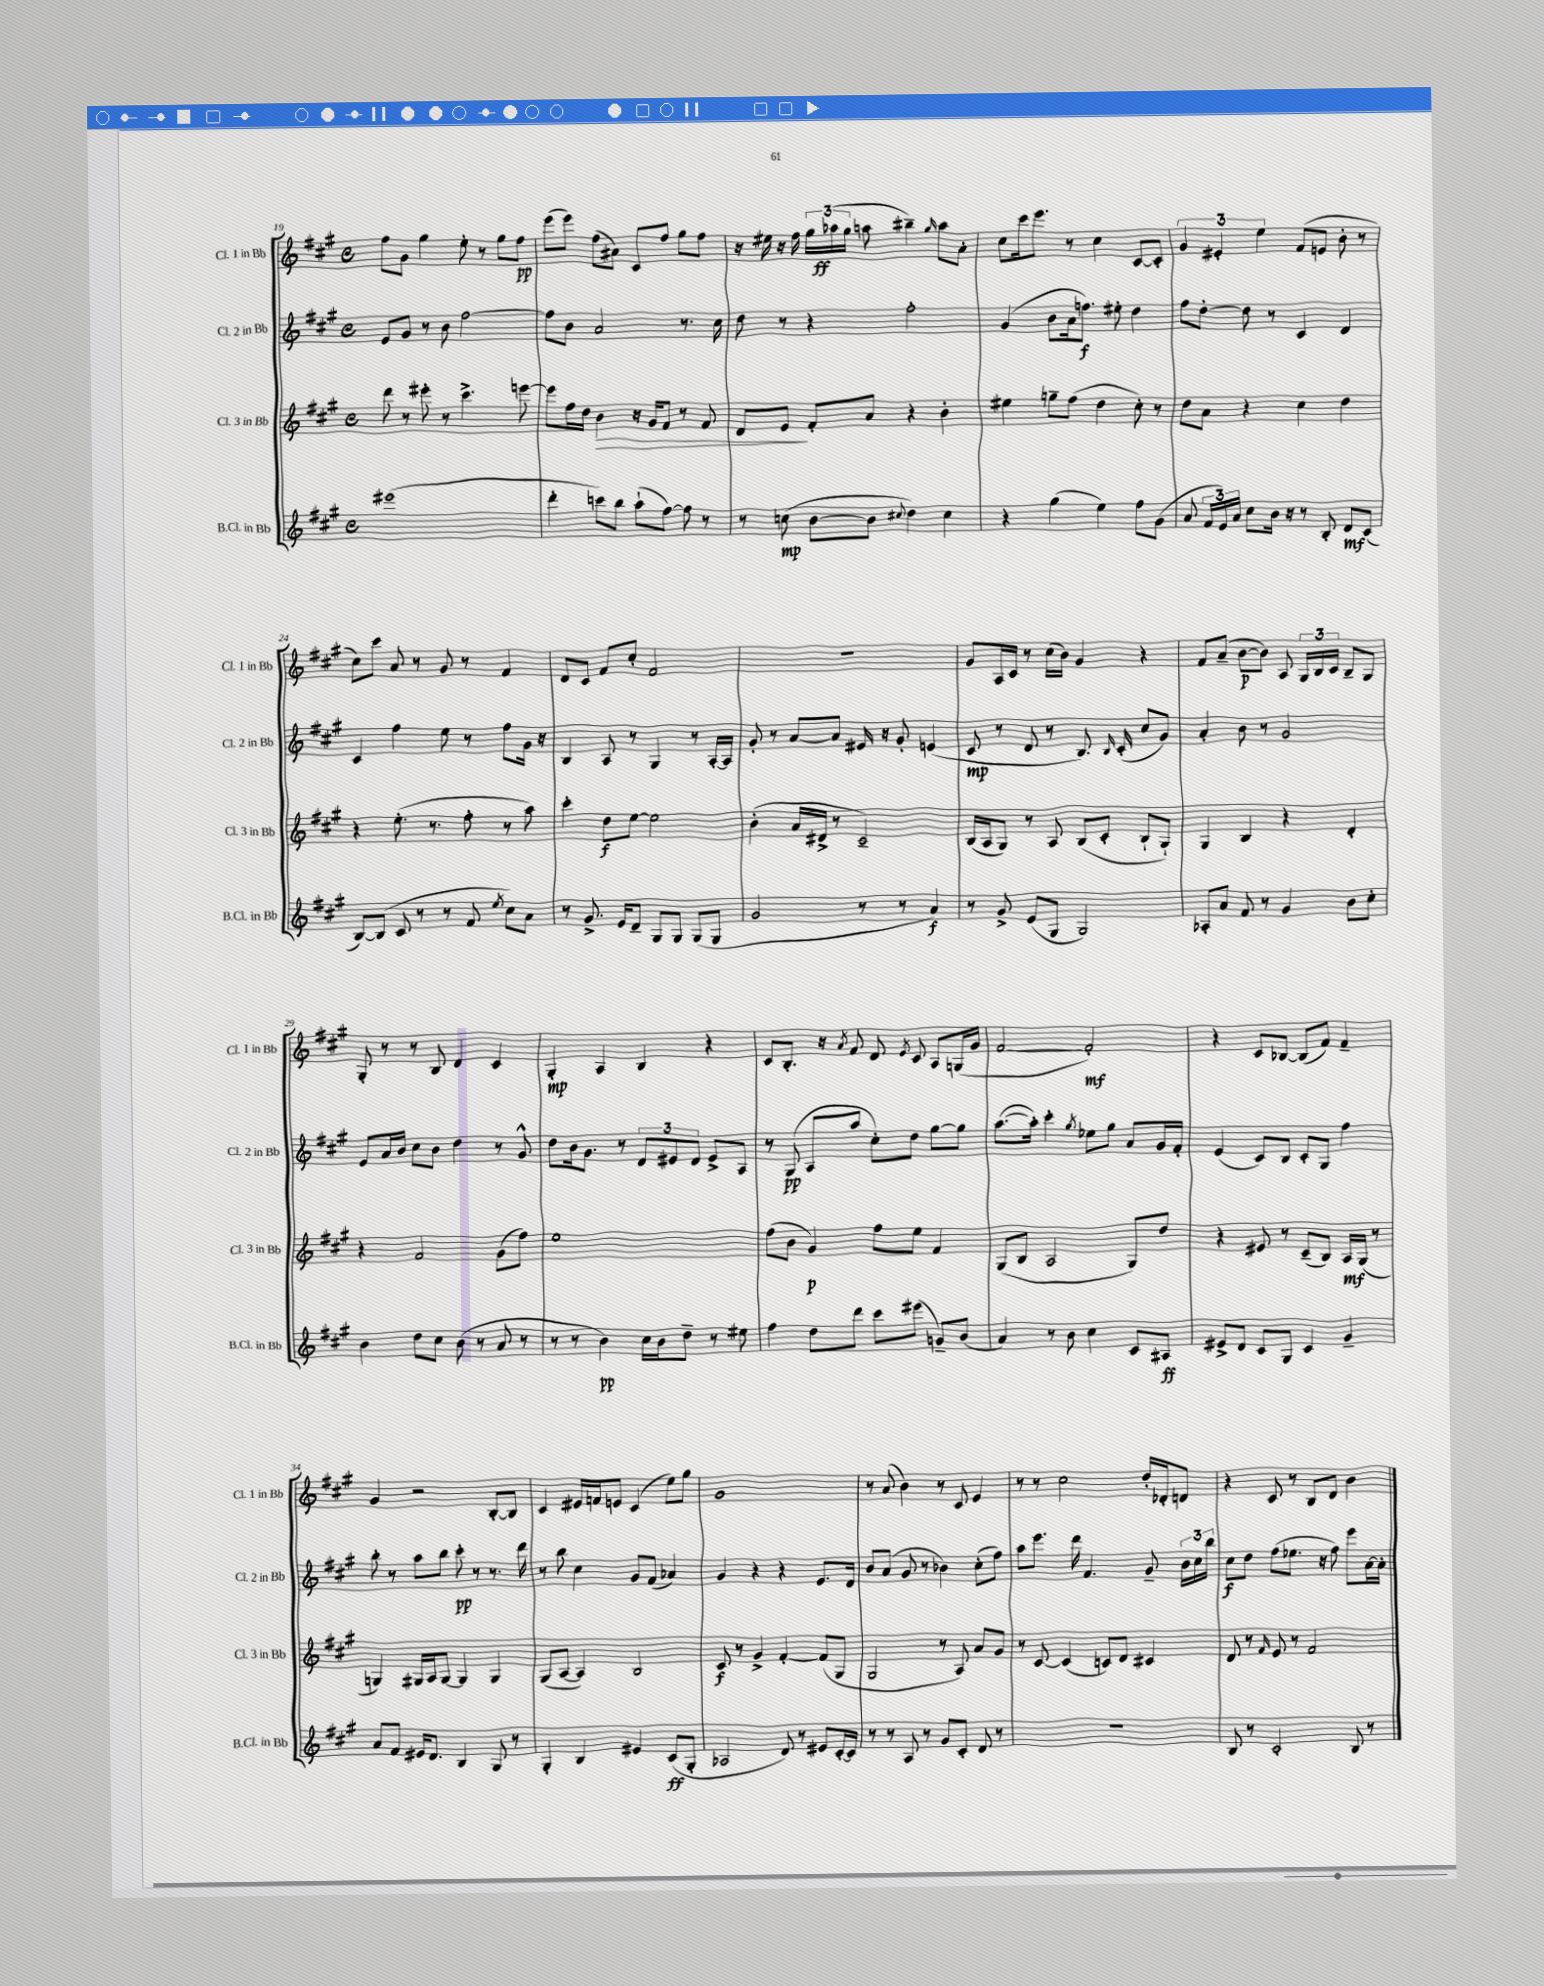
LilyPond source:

<<
\new StaffGroup <<
\new Staff = "s0" \with { instrumentName = "Cl. 1 in Bb" shortInstrumentName = "Cl. 1 in Bb" } {
    \clef treble \key a \major \defaultTimeSignature \time 4/4
    \autoBeamOff fis''8[ gis'8] gis''4 e''8-. r8 gis''8[ fis''8]\pp |
    e'''8[( e'''8]) fis''8[( ais'8]) cis'8[ fis''8] gis''8[ fis''8] |
    r16 eis''16 r16 fis''16 \tuplet 3/2 { gis''16[ aes''16\ff( gis''16] } a''8 bis''4--) \grace { gis''16 } a''8[ a'8]-. |
    cis''8[ cis'''16 e'''8.] r8 cis''4 cis'8[~ cis'8]-. |
    \tuplet 3/2 { gis'4 eis'4-. e''4 } fis'8[( e'8] b'8-. r8 |
    cis''8[) cis'''8] a'8 r8 gis'8 r8 fis'4 |
    d'8[ cis'8] fis'8[ cis''8]-. fis'2 |
    R1 |
    gis'8[ a16 cis'16] r8 cis''16[( b'16]) gis'4 r4 |
    fis'8[ a'8]--( b'8[~\p b'8]) a8 \tuplet 3/2 { gis16[ b16 cis'16] } b8[-- gis8] |
    gis8-. r8 r8 b8 d'4 cis'4 |
    gis4-.\mp a4 b4 r4 |
    cis'8[ b8.]-. r16 \acciaccatura { a'8 } fis'8 d'8 \acciaccatura { e'8 } cis'8 a8[ g16( gis'16] |
    fis'2~ fis'2-.\mf) |
    r4 cis'8[ bes8]~ bes8[( fis'8]) fis'4-- |
    gis'4 r2 b8[~-. b8] |
    cis'4 eis'16[ f'16 e'8] cis'4( e''8[) gis''8] |
    gis'1 |
    r8 a'8( b'4) r8 cis'8 e'4 |
    r8 r8 cis''2 d''16[-. des'16-. d'8] |
    r4 cis'8 r8 b8[ d'8] b'4 \bar "|." |
}
\new Staff = "s1" \with { instrumentName = "Cl. 2 in Bb" shortInstrumentName = "Cl. 2 in Bb" } {
    \clef treble \key a \major \defaultTimeSignature \time 4/4
    \autoBeamOff e'8[ gis'8] r8 b'8 fis''2~ |
    fis''8[ b'8] a'2 r8. cis''16 |
    d''8 r8 r4 fis''2-. |
    gis'4( b'8[ a'16 f''8.]\f) eis''8-. d''4 |
    fis''8[ d''8]~-. d''8 r8 cis'4 d'4 |
    cis'4 fis''4 e''8 r8 fis''8[ gis'16] r16 |
    b4 a8 r8 gis4 r8 a16[~-. a16] |
    gis'8-. r8 a'8[~ a'8] eis'16 r16 gis'8-. e'4( |
    cis'8\mp r8 d'8 r8 b8.) \grace { b16 } cis'16-.( cis''8[ gis'8]) |
    a'4-. b'8 r8 gis'2 |
    e'8[ a'16 b'16] cis''8[ b'8] d''4 r8 gis'8-^ |
    d''8[ b'16 gis'8.] r8 \tuplet 3/2 { d'8[ eis'8 d'8] } eis'8[-> a8] |
    r8 gis8\pp( a8[ a''8] cis''8[-.) d''8] gis''8[~ gis''8] |
    a''8.[~( a''16]-.) cis'''4-. \acciaccatura { gis''8 } ees''8[ gis''8] a'8[ gis'16 fis'16]-. |
    e'4( cis'8[) b8] cis'8[-. gis8] fis''4 |
    b''8-. r8 a''8[ b''8] cis'''8-.\pp r8 r8. d'''16 |
    r8 b''8 cis''4 gis'8[ fis'8]( aes'4) |
    gis'4 r4 r4 e'8.[ d'16] |
    b'8[ a'8]( gis'8 r8 bes'4) cis''8[-.( fis''8]) |
    a''8[ e'''8.] d'''16 fis'4. gis'8-- \tuplet 3/2 { b'16[ cis''16 b''16] } |
    cis''8[\f d''8] fis''8[( ees''8.] r16 fis''8) e'''8[ a'16~ a'16]-. \bar "|." |
}
\new Staff = "s2" \with { instrumentName = "Cl. 3 in Bb" shortInstrumentName = "Cl. 3 in Bb" } {
    \clef treble \key a \major \defaultTimeSignature \time 4/4
    \autoBeamOff d'''8 r8 eis'''8-. r8 cis'''4.-> e'''8~ |
    e'''8[ fis''16 d''16] b'4\> r16 gis'16[ fis'8] r8 fis'8 |
    d'8[ e'8]\! fis'8[-. a'8] r4 b'4-. |
    eis''4 g''8[-- fis''8]( d''4 cis''8-.) r8 |
    d''8[ a'8] r4 cis''4 d''4 |
    r4 e''8.-.( r8. fis''8-. r8 a''8) |
    cis'''4-. d''8[\f e''8]~ e''2 |
    b'4-.( a'16[ dis'16]-> r8 cis'2--) |
    b16[( a16 gis8]) r8 a8 b8[( cis'8]-. b8[-! gis8]-!) |
    gis4 b4 r4 d'4-. |
    r4 fis'2 gis'8[( fis''8]) |
    e''1 |
    fis''8[( b'8] gis'4\p) fis''8[ e''8] fis'4 |
    gis8[( b8] a2 gis8[) d''8] |
    r4 eis'8 r8 cis'8[--( b8]) a16[\mf gis16]( r8 |
    g4) gis16[ a16 gis8]~ gis4 gis4 |
    gis8[( a8]~ a4) b2 |
    cis'8\f r8 gis'4-> fis'4~-. fis'8[( gis8] |
    gis2 r8 a8) a'8[ gis'8] |
    r8 cis'8~ cis'4( c'8[) d'8] cis'4 |
    d'8 r8 \grace { fis'16 } e'8 r8 fis'2 \bar "|." |
}
\new Staff = "s3" \with { instrumentName = "B.Cl. in Bb" shortInstrumentName = "B.Cl. in Bb" } {
    \clef treble \key a \major \defaultTimeSignature \time 4/4
    \autoBeamOff eis'''1( |
    d'''4-. c'''8[) b''8] a''8[-!( fis''8]~) fis''8 r8 |
    r8 c''8\mp( b'8[~ b'8] \appoggiatura { cis''8 } d''4) cis''4 |
    r4 gis''4( e''4) fis''8[ gis'8]( |
    a'8 \tuplet 3/2 { fis'16[ e'16) a'16] } cis''8[ b'16] r16 r8 b8-. d'8[\mf cis'8]( |
    b8[~) b8]( cis'8 r8 r8 fis'8 \acciaccatura { e''8 } cis''8[) a'8] |
    r8 gis'8.-> e'16[ d'8]-- gis8[ gis8] gis8[( gis8] |
    gis'2 r8 r8 a'4\f) |
    r8 gis'8-> e'8[( gis8] gis2) |
    aes8[-. a'8] fis'8 r8 gis'4 b'8[ cis''8]-. |
    b'4 d''8[ cis''8] b'8( r8 a'8 r8 |
    r8 r8 b'4\pp) cis''16[ b'16 d''8]-- r8 eis''8 |
    fis''4 d''8[ d'''8] cis'''8[ eis'''8]( g'8[--) b'8]( |
    a'4) r8 b'8 cis''4 cis'8[ ais8]\ff |
    eis'8[-> d'8] cis'8[ gis8] cis'4 gis'4-- |
    a'8[ fis'8] eis'16[ d'8.] b4 gis8 r8 |
    gis4-. b4 eis'4 cis'8[\ff( gis8]-. |
    aes2 d'8) r8 eis'8[ cis'16~-. cis'16] |
    r8 r8 a8 r8 gis'8[ cis'8]-. d'8 r8 |
    R1 |
    b8 r8 cis'2-. b8 r8 \bar "|." |
}
>>
>>
\layout { \context { \Score currentBarNumber = #19 } }
